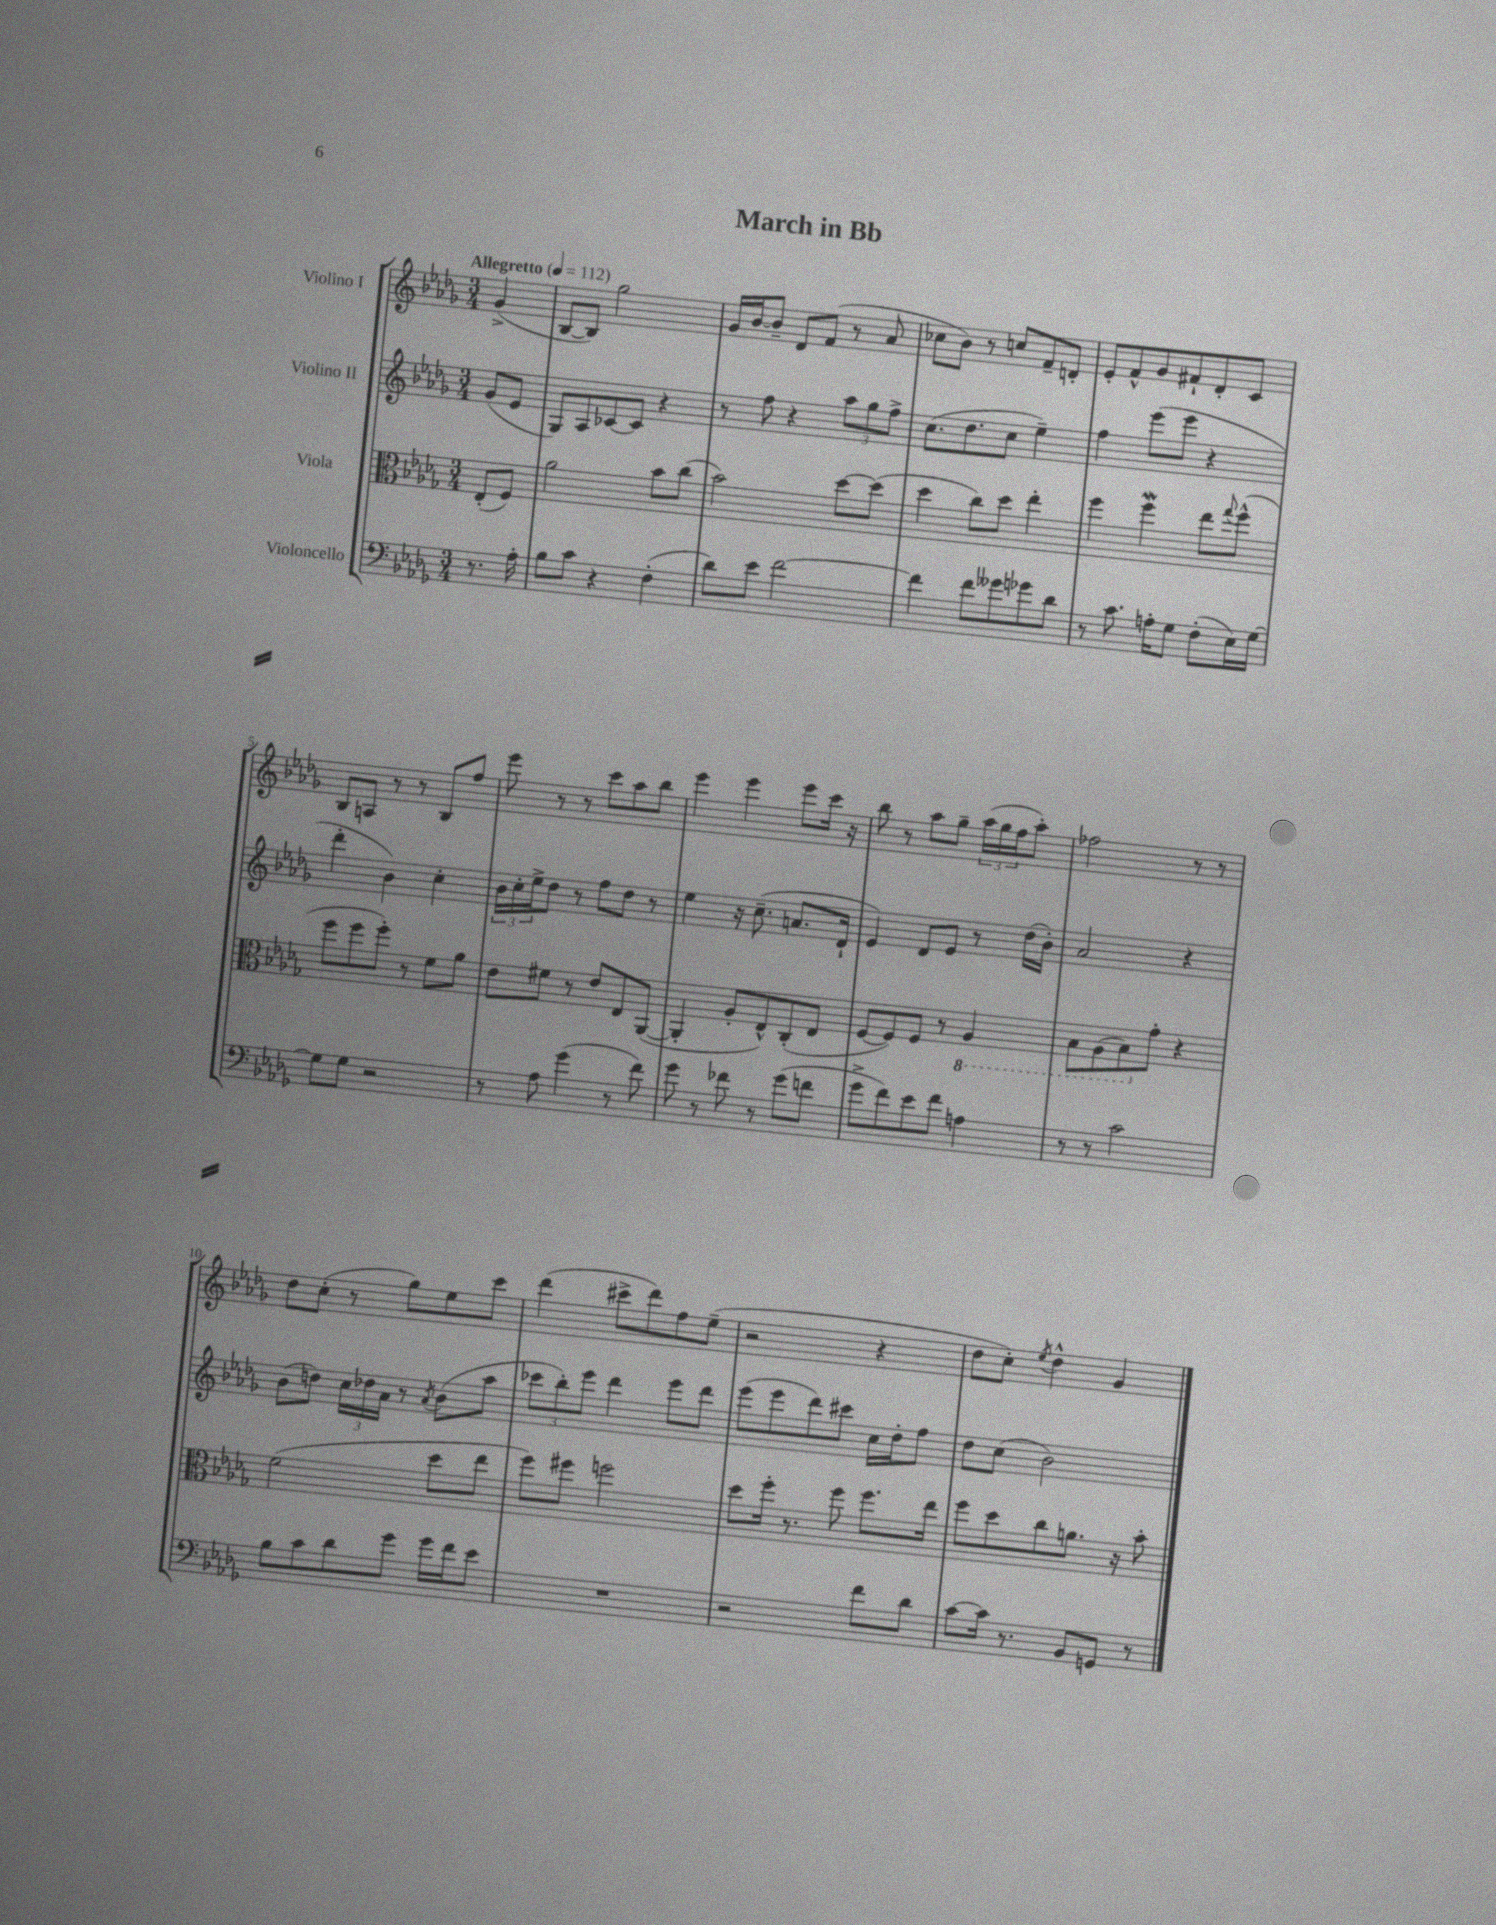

**kern	**kern	**kern	**kern
*staff4	*staff3	*staff2	*staff1
*clefF4	*clefC3	*clefG2	*clefG2
*k[b-e-a-d-g-]	*k[b-e-a-d-g-]	*k[b-e-a-d-g-]	*k[b-e-a-d-g-]
*M3/4	*M3/4	*M3/4	*M3/4
*MM112	*MM112	*MM112	*MM112
8.r	(8E-'/L	(8g-/L	(4g-^/
.	8F/J)	8e-/J	.
16A-'\	.	.	.
=	=	=	=
8B-\L	2a-\	8G-/L)	[8B-/L
8c\J	.	8A-/	8B-/]J)
4r	.	[8c-/	2gg-\
.	.	8c-/]J	.
(4F'\	8b-\L	4r	.
.	(8cc\J	.	.
=	=	=	=
8d-\L)	2b-\)	8r	16g-/LL
.	.	.	[16b-/J
8e-\J	.	8ff\	8b-~/]J
[2f\	.	4r	8d-/L
.	.	.	(8f/J
.	[8dd-\L	12aa-\L	8r
.	.	12gg-\	.
.	(8dd-\]J	.	8a-/
.	.	12ff^\J	.
=	=	=	=
4f\]	4dd-\	(8.cc\L	8cc-\L
.	.	.	8b-\J)
.	.	8.dd-\	.
8f\L	8cc\L)	.	8r
8g--\	8dd-\J	8cc\J	8cc/L
8g-\	4ee-'\	4ee-~\)	8f~/
8d-\J	.	.	8d'/J
=	=	=	=
8r	4ff\	4ff\	8e-'/L
8.c\	.	.	8f^^/
.	4ff\	(8eee-\L	8g-/
16A'\LK	.	.	.
8G-\J	.	8eee-\J	8f#`/
(8F'\L	8ee-\L	4r	8d-'/
.	8qqgg-/	.	.
16E-\L)	(8ff^^\J	.	8c/J
[16G-\JJ	.	.	.
=	=	=	=
8G-\]L	8ff\L	4ddd-'\	8B-/L
8G-\J	8ff\	.	8A/J
2r	8ff'\J)	4b-\)	8r
.	8r	.	8r
.	8f\L	4cc'\	8B-/L
.	8a-\J	.	8ff/J
=	=	=	=
8r	8e-\L	24b-\LL	8eee-\
.	.	24cc'\	.
.	.	24ee-^\J	.
8A-\	8f#\J	8dd-\J	8r
(4g-\	8r	8r	8r
.	8e-/L	8ff\L	8ccc\L
8r	8E-/	8dd-\J	8aa-\
8f\)	([8AA-/J	8r	8bb-\J
=	=	=	=
8g-\	4AA-'/]	4ee-\	4eee-\
8r	.	.	.
8f-\	8A-'/L	16r	4eee-\
.	.	(8.cc~\	.
8r	8E-^^/)	.	.
(8g-\L	(8C'/	8.a/L	8eee-\L
8f\J	8E-/J	.	16ccc\Jk
.	.	16d-`/Jk	16r
=	=	=	=
8g-^\L	[8F/L	4e-/)	8bb-\
8f\)	8F/])	.	8r
8e-\	8F/J	8d-/L	8aa-\L
8f\J	8r	8e-/J	8gg-~\J
4A\	4AA-/	8r	(24aa-\LL
.	.	.	24gg-\
.	.	.	24ff\J
.	.	(16dd-\LL	8aa-'\J)
.	.	16b-'\JJ)	.
=	=	=	=
8r	8BB-\L	2a-/	2ff-\
8r	(8AA-\	.	.
2c\	8BB-\)	.	.
.	8g-'\J	.	.
.	4r	4r	8r
.	.	.	8r
=	=	=	=
8B-\L	(2f\	(8b-\L	8dd-\L
8c\	.	8dd\J)	(8cc'\J
8d-\	.	24cc\LL	8r
.	.	24dd-\	.
.	.	24a-\JJ	.
8g-\J	.	8r	8gg-\L)
.	.	8qa-/	.
16g-\LL	8dd-\L	(8b-\L	8ee-\
16f\J	.	.	.
8e-\J	8ee-\J	8aa-\J	8ccc\J
=	=	=	=
2.r	8ff\L)	12ccc-\L	(4ddd-\
.	.	12bb-'\)	.
.	8ff#\J	.	.
.	.	12eee-\J	.
.	2ff\	4ddd-\	8ccc#^\L
.	.	.	8ddd-\)
.	.	8eee-\L	8ff\
.	.	8ddd-\J	(8ee-~\J
=	=	=	=
2r	8dd-\L	(8eee-\L	2r
.	16ff'\Jk	8eee-\	.
.	8.r	.	.
.	.	8ddd-\)	.
.	8ff\	8ccc#\J	.
8f\L	8.ff\L	16cc\LL	4r
.	.	16dd-'\J	.
8d-\J	.	8ff\J	.
.	16ee-\Jk	.	.
=	=	=	=
[8c\L	8ff\L	8dd-\L	8dd-\L
16c\]Jk	8dd-\	(8cc\J	8cc'\J)
8.r	.	.	.
.	.	.	8qee-/
.	8cc\	2b-\)	4dd-^^\
8BB-/L	8.a\J	.	.
8GG/J	.	.	4g-/
.	16r	.	.
8r	8b-'\	.	.
==	==	==	==
*-	*-	*-	*-
